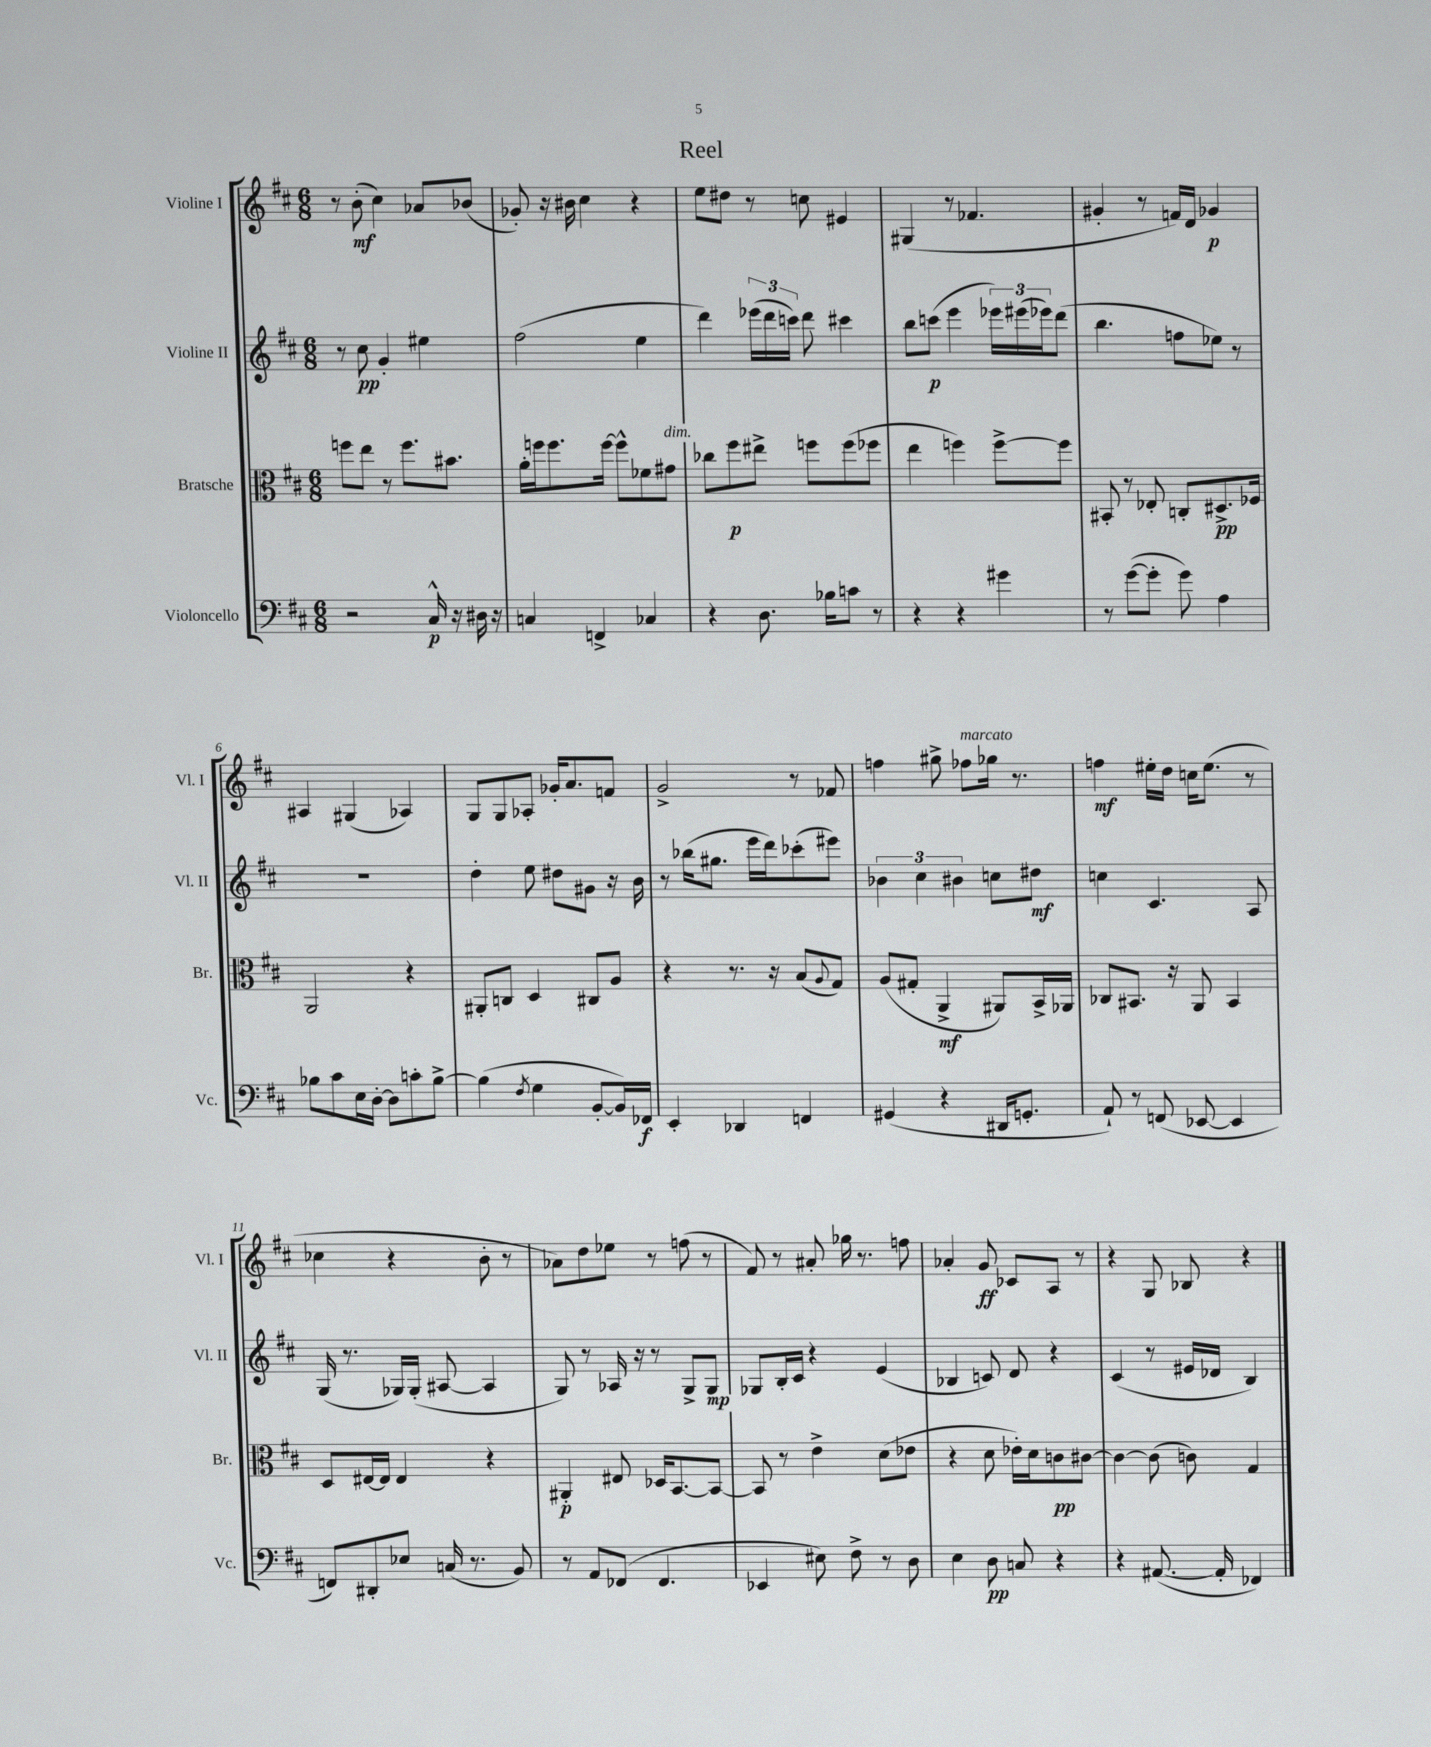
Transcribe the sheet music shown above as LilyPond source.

\header { title = "Reel" }
<<
\new StaffGroup <<
\new Staff = "s0" \with { instrumentName = "Violine I" shortInstrumentName = "Vl. I" } {
    \clef treble \key d \major \numericTimeSignature \time 6/8
    r8 b'8-.\mf( cis''4) aes'8 bes'8( |
    ges'8-.) r16 bis'16 cis''4 r4 |
    e''8 dis''8 r8 c''8 eis'4 |
    gis4( r8 fes'4. |
    gis'4-. r8 f'16) d'16 ges'4\p |
    ais4 gis4( aes4) |
    g8 g8 aes8-. ges'16-. a'8. f'8 |
    g'2-> r8 fes'8 |
    f''4 gis''8-> fes''8^\markup { \italic "marcato" } ges''16 r8. |
    f''4\mf eis''16-. d''16 c''16 eis''8.( r8 |
    ces''4 r4 b'8-. r8 |
    aes'8) d''8 ees''8 r8 f''8( r8 |
    fis'8) r8 ais'8-. ges''16 r8. f''8 |
    aes'4-. g'8\ff ces'8 a8 r8 |
    r4 g8 bes8 r4 \bar "|." |
}
\new Staff = "s1" \with { instrumentName = "Violine II" shortInstrumentName = "Vl. II" } {
    \clef treble \key d \major \numericTimeSignature \time 6/8
    r8 cis''8\pp g'4-. eis''4 |
    fis''2( e''4 |
    d'''4) \tuplet 3/2 { ees'''16( d'''16 c'''16) } d'''8 cis'''4 |
    b''8 c'''8\p( e'''4 \tuplet 3/2 { ees'''16) eis'''16( ees'''16) } d'''8( |
    b''4. f''8 ees''8) r8 |
    R2. |
    d''4-. e''8 dis''8 gis'8 r16 b'16 |
    r8 bes''16( gis''8. e'''16 d'''16) ces'''8-.( eis'''8) |
    \tuplet 3/2 { bes'4 cis''4 bis'4 } c''8 dis''8\mf |
    c''4 cis'4. a8 |
    g16( r8. ges16) ges16-.( ais8~ ais4 |
    g8) r8 aes16 r16 r8 g8-> g8\mp |
    ges8 b16-. cis'16 r4 e'4( |
    bes4 c'8) d'8 r4 |
    cis'4( r8 eis'16 des'16 b4) \bar "|." |
}
\new Staff = "s2" \with { instrumentName = "Bratsche" shortInstrumentName = "Br." } {
    \clef alto \key d \major \numericTimeSignature \time 6/8
    f''8 e''8 r8 f''8. bis'8. |
    a'16-. f''16 f''8. f''16~ f''8-^ fes'8 gis'8^\markup { \italic "dim." } |
    ces''8 fis''8\p eis''8-> f''8 f''8( fes''8 |
    e''4 f''4) f''8~-> f''8 |
    bis,8-. r8 ees8-. c8-. dis8.->\pp fes16 |
    a,2 r4 |
    ais,8-. c8 d4 cis8 a8 |
    r4 r8. r16 b8( \appoggiatura { a8 } g8) |
    a8( gis8-. a,4->\mf ais,8) b,16-> aes,16 |
    ces8 bis,8. r16 a,8 bis,4 |
    d8 eis16~ eis16 eis4 r4 |
    ais,4-.\p eis8 des16 b,8.~ b,8~ |
    b,8 r8 e'4-> d'8( ees'8 |
    r4 d'8 ees'16-.) d'16 c'8\pp cis'8~ |
    cis'4~ cis'8( c'8) g4 \bar "|." |
}
\new Staff = "s3" \with { instrumentName = "Violoncello" shortInstrumentName = "Vc." } {
    \clef bass \key d \major \numericTimeSignature \time 6/8
    r2 cis16-^\p r16 dis16 r16 |
    c4 f,4-> ces4 |
    r4 d8. bes16 c'8 r8 |
    r4 r4 gis'4 |
    r8 g'8~( g'8-. g'8) a4 |
    bes8 cis'8 e16 d16~-. d8 c'8-. bes8~-> |
    bes4( \acciaccatura { fis8 } g4 b,8~-. b,16) fes,16\f |
    e,4-. des,4 f,4 |
    gis,4( r4 dis,16 g,8.-. |
    a,8-!) r8 f,8( ees,8~ ees,4 |
    f,8) dis,8-. ees8 c16( r8. b,8) |
    r8 a,8 fes,8( fes,4. |
    ees,4 eis8) fis8-> r8 d8 |
    e4 d8\pp c8 r4 |
    r4 ais,8.~( ais,16-. fes,4) \bar "|." |
}
>>
>>
